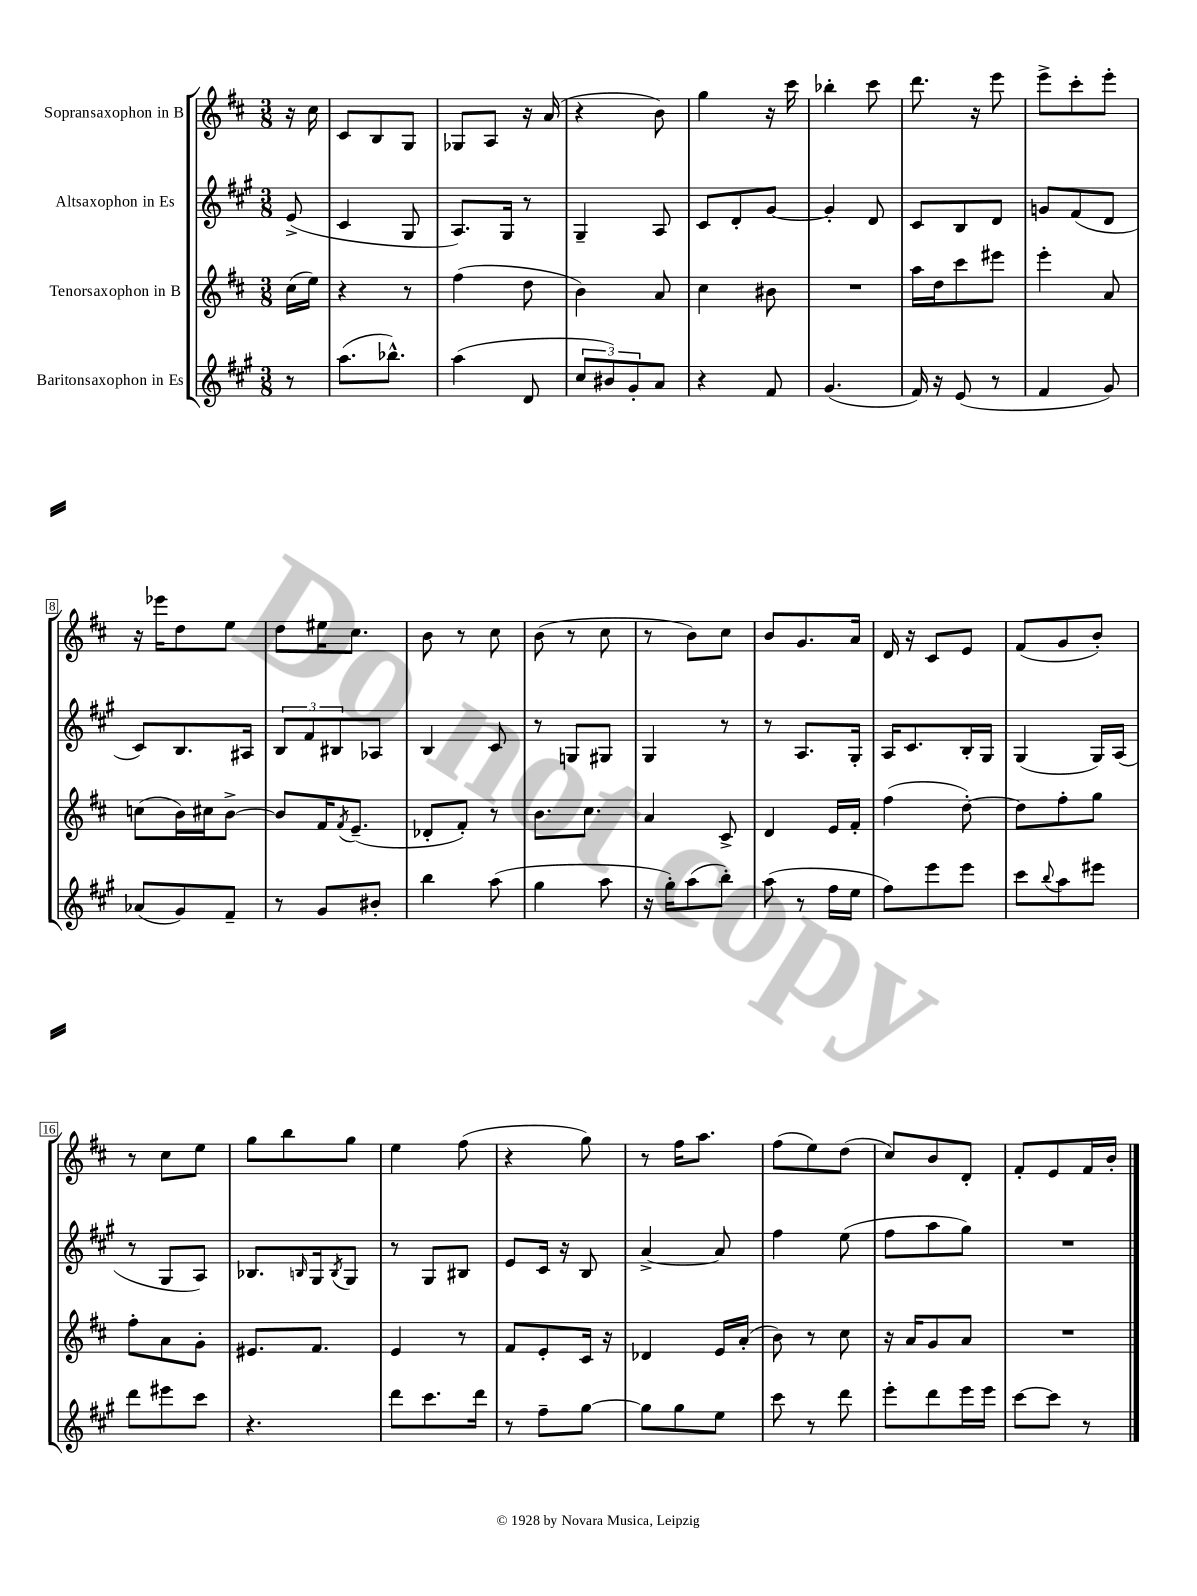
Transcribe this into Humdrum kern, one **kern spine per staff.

**kern	**kern	**kern	**kern
*staff4	*staff3	*staff2	*staff1
*clefG2	*clefG2	*clefG2	*clefG2
*k[f#c#g#]	*k[f#c#]	*k[f#c#g#]	*k[f#c#]
*M3/8	*M3/8	*M3/8	*M3/8
8r	(16cc#	(8e^	16r
.	16ee)	.	16cc#
=	=	=	=
(8.aa	4r	4c#	8c#
.	.	.	8B
8.bb-^^)	.	.	.
.	8r	8G#	8G
=	=	=	=
(4aa	(4ff#	8.A)	8G-
.	.	.	8A
.	.	16G#	.
8d	8dd	8r	16r
.	.	.	(16a
=	=	=	=
12cc#	4b)	4G#~	4r
12b#)	.	.	.
12g#'	.	.	.
8a	8a	8A	8b)
=	=	=	=
4r	4cc#	8c#	4gg
.	.	8d'	.
8f#	8b#	[8g#	16r
.	.	.	16ccc#
=	=	=	=
(4.g#	4.r	4g#']	4bb-'
.	.	8d	8ccc#
=	=	=	=
16f#)	16aa	8c#	8.ddd
16r	16dd	.	.
(8e	8ccc#	8B	.
.	.	.	16r
8r	8eee#	8d	8eee
=	=	=	=
4f#	4eee'	8g	8eee^
.	.	(8f#	8ccc#'
8g#)	8a	8d	8eee'
=	=	=	=
(8a-	(8cc	8c#)	16r
.	.	.	16eee-
8g#)	16b)	8.B	8dd
.	16cc#	.	.
8f#~	[8b^	.	8ee
.	.	16A#	.
=	=	=	=
8r	8b]	12B	8dd
.	.	12f#	.
8g#	16f#	.	16ee#
.	.	12B#	.
.	8qf#	.	.
.	(8.e~	.	8.cc#
8b#'	.	8A-	.
=	=	=	=
4bb	8d-'	4B	8b
.	8f#')	.	8r
(8aa	8r	8c#	8cc#
=	=	=	=
4gg#	8.b	8r	(8b
.	.	8G	8r
.	8.cc#	.	.
8aa	.	8G#	8cc#
=	=	=	=
16r	4a	4G#	8r
16gg#')	.	.	.
(8aa	.	.	8b)
8bb')	8c#^	8r	8cc#
=	=	=	=
(8aa	4d	8r	8b
8r	.	8.A	8.g
16ff#	16e	.	.
16ee	16f#'	16G#'	16a
=	=	=	=
8ff#)	(4ff#	16A	16d
.	.	8.c#	16r
8eee	.	.	8c#
8eee	[8dd')	16B'	8e
.	.	16G#	.
=	=	=	=
8ccc#	8dd]	(4G#	(8f#
8qqbb	.	.	.
8aa	8ff#'	.	8g
8eee#	8gg	16G#)	8b')
.	.	(16A	.
=	=	=	=
8ddd	8ff#'	8r	8r
8eee#	8a	8G#	8cc#
8ccc#	8g'	8A)	8ee
=	=	=	=
4.r	8.e#	8.B-	8gg
.	.	.	8bb
.	.	16qqB	.
.	8.f#	16G#	.
.	.	8qB	.
.	.	8G#	8gg
=	=	=	=
8ddd	4e	8r	4ee
8.ccc#	.	8G#	.
.	8r	8B#	(8ff#
16ddd	.	.	.
=	=	=	=
8r	8f#	8e	4r
8ff#~	8e'	16c#	.
.	.	16r	.
[8gg#	16c#	8B	8gg)
.	16r	.	.
=	=	=	=
8gg#]	4d-	[4a^	8r
8gg#	.	.	16ff#
.	.	.	8.aa
8ee	16e	8a]	.
.	(16a'	.	.
=	=	=	=
8ccc#	8b)	4ff#	(8ff#
8r	8r	.	8ee)
8ddd	8cc#	(8ee	(8dd
=	=	=	=
8eee'	16r	8ff#	8cc#)
.	16a	.	.
8ddd	8g	8aa	8b
16eee	8a	8gg#)	8d'
16eee	.	.	.
=	=	=	=
[8ccc#	4.r	4.r	8f#'
8ccc#]	.	.	8e
8r	.	.	16f#
.	.	.	16b'
==	==	==	==
*-	*-	*-	*-
